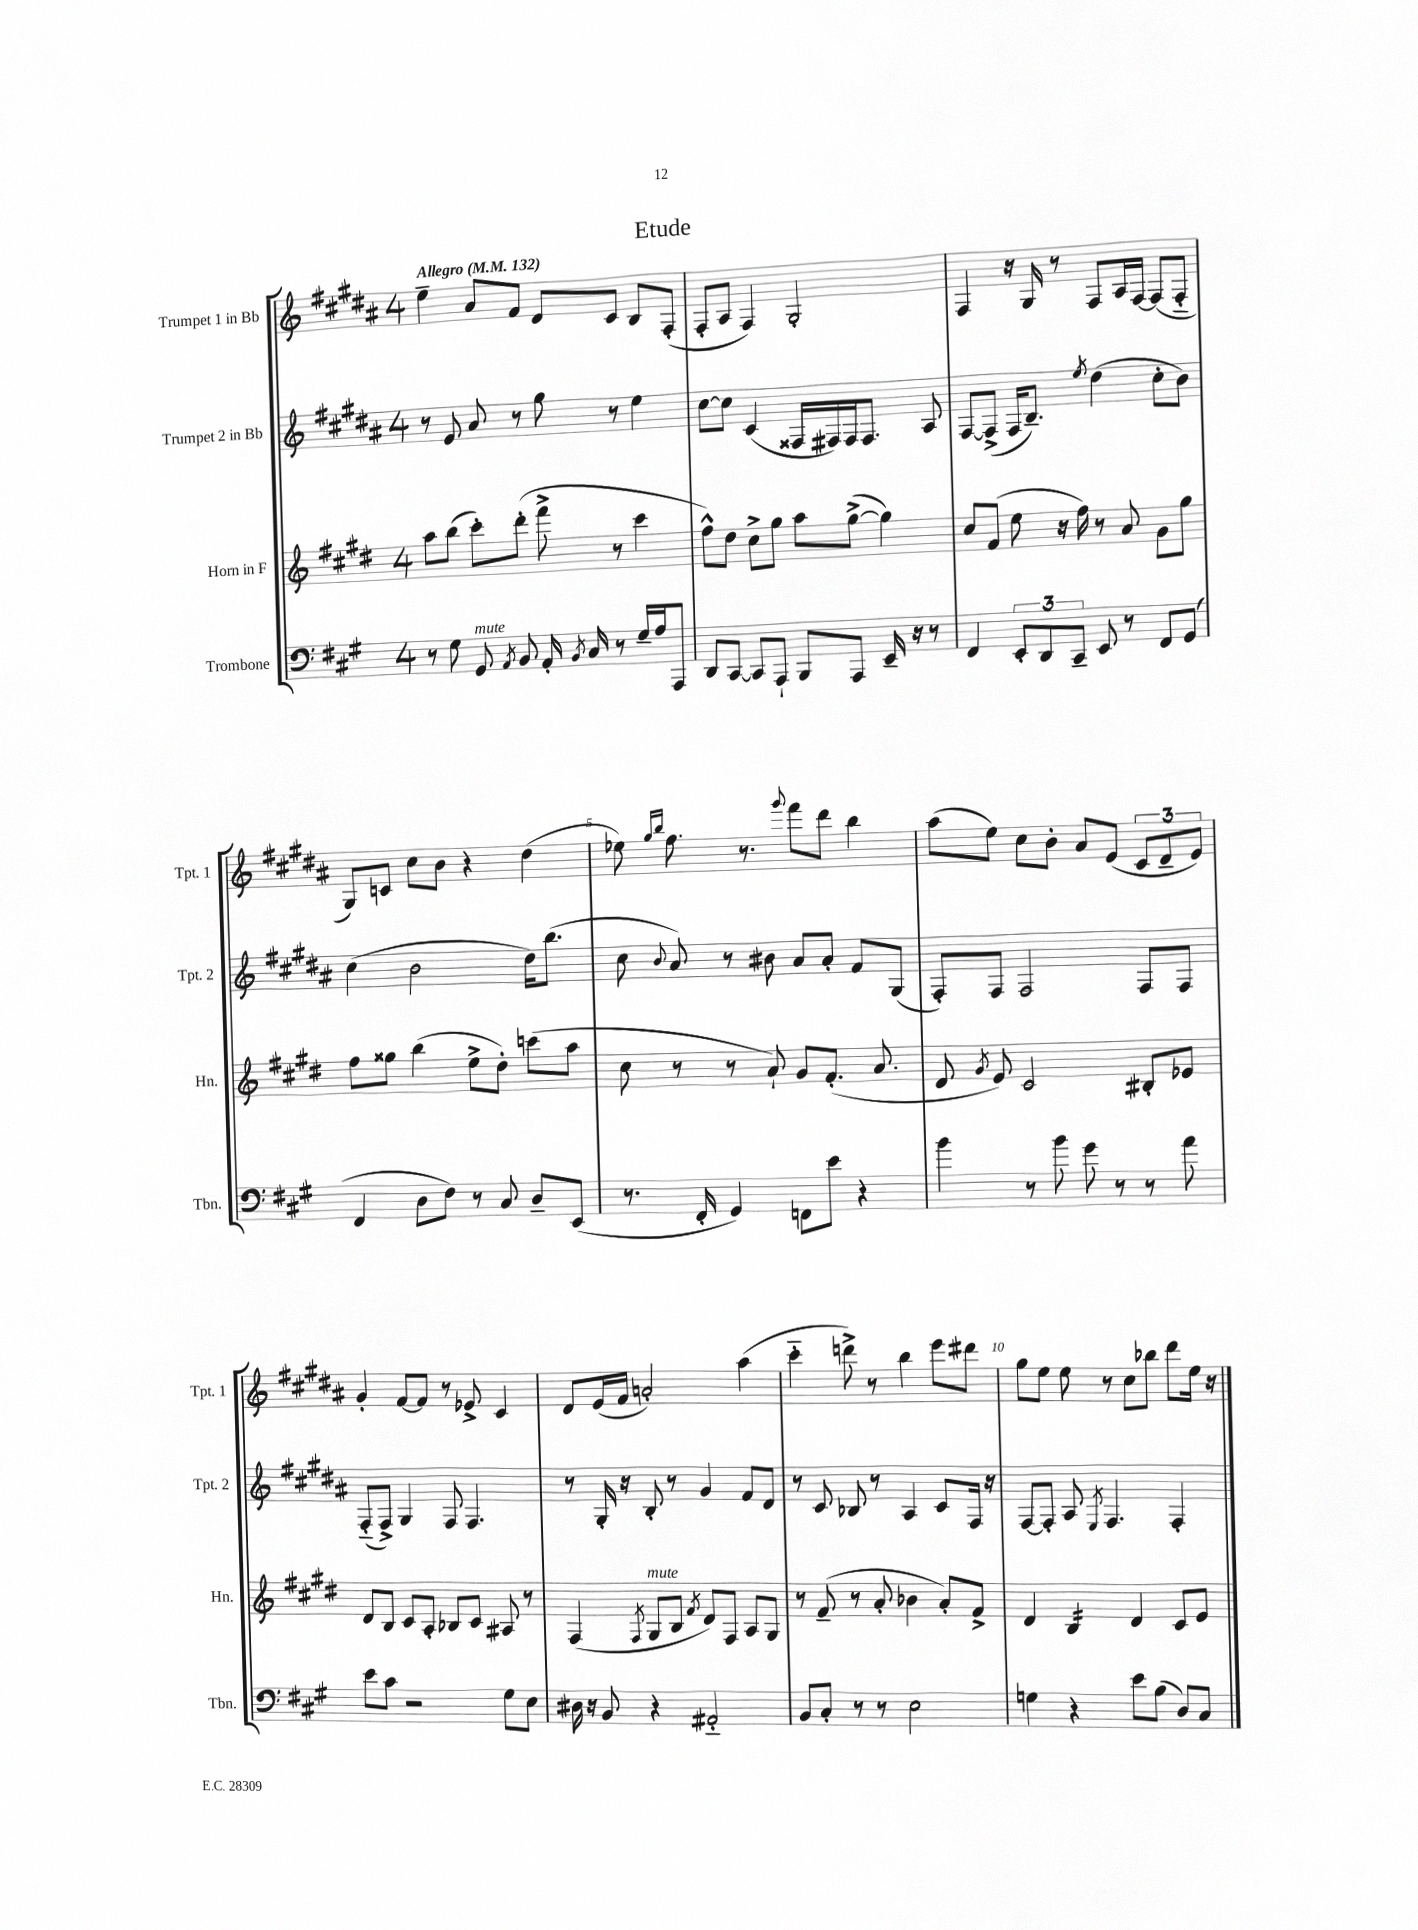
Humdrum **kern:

**kern	**kern	**kern	**kern
*part4	*part3	*part2	*part1
*staff4	*staff3	*staff2	*staff1
*I"Trombone	*I"Horn in F	*I"Trumpet 2 in Bb	*I"Trumpet 1 in Bb
*I'Tbn.	*I'Hn.	*I'Tpt. 2	*I'Tpt. 1
*clefF4	*clefG2	*clefG2	*clefG2
*k[f#c#g#]	*k[f#c#g#d#]	*k[f#c#g#d#a#]	*k[f#c#g#d#a#]
*M4/4	*M4/4	*M4/4	*M4/4
*MM132	*MM132	*MM132	*MM132
=1	=1	=1	=1
!	!	!	!LO:TX:a:B:t=Allegro
8r	8aa\L	8r	4ee~\
8G#\	(8bb\J	8e/	.
!LO:TX:a:i:t=mute	!	!	!
8GG#/	8ccc#'\L)	8a#/	8a#/L
8qAA/	.	.	.
8BB/	(8ddd#'\J	8r	8f#/J
16AA'/	8fff#^\	8gg#\	8d#/L
8qBB/	.	.	.
16C#/	.	.	.
8r	8r	8r	8c#/J
16G#~/LL	4ccc#\	4ee\	8B/L
16A/J	.	.	.
8AAA/J	.	.	(8F#'/J
=2	=2	=2	=2
8DD/L	8ff#^^\L)	[8cc#\L	8F#'/L
[8CC#/J	8dd#\J	8cc#\J]	8A#/J
8CC#/L]	8cc#^\L	(4c#/	4F#/)
8AAA`/J	8gg#\J	.	.
8BBB/L	8aa\L	16F##X/LL	2G#'/
.	.	16F#X/)	.
8AAA/J	([8gg#^\J	16F#/J	.
.	.	8.F#/J	.
16EE~/	4gg#\])	.	.
16r	.	.	.
8r	.	8A#/	.
=3	=3	=3	=3
4FF#/	8cc#/L	[8F#/L	4F#/
.	(8f#/J	(8F#^/J]	.
12EE'/L	8ee\	16F#/KL	16r
.	.	8.B~/J)	16G#/
12DD/	.	.	.
.	16r	.	8r
12CC#~/J	.	.	.
.	16ff#\)	.	.
.	.	8qee/	.
8EE/	8r	(4dd#\	8F#/L
8r	8a/	.	16A#/L
.	.	.	[16F#/JJ
8FF#/L	8g#\L	8cc#'\L	(8F#/L]
(8GG#/J	8gg#\J	8b\J)	8F#/J
!!LO:LB:g=z
=4	=4	=4	=4
4FF#/	8ff#\L	(4cc#\	8G#/L)
.	8gg##X\J	.	8cn/J
8D\L	(4bb\	2b\	8cc#\L
8F#\J)	.	.	8b\J
8r	8ee^\L	.	4r
8C#/	8dd#'\J)	.	.
8D~/L	(8cccn\L	16dd#\KL)	(4dd#\
.	.	(8.bb\J	.
(8EE/J	8aa\J	.	.
=5	=5	=5	=5
8.r	8cc#\	8cc#\	8ee-X\)
.	.	.	16qqgg#/LL
.	.	8qqb/	16qqbb/JJ
.	8r	8a#/)	8.ff#\
16FF#'/	.	.	.
4GG#/)	8r	8r	.
.	.	.	8.r
.	8a`/)	8b#X\	.
.	.	.	8qqggg#/
8FFn\L	8g#/L	8a#/L	8fff#\L
8e\J	(8.f#'/J	8a#'/J	8ddd#\J
4r	.	8f#/L	4bb\
.	8.a/	.	.
.	.	(8G#/J	.
=6	=6	=6	=6
4b\	8d#/	8F#'/L)	(8aa#\L
.	8qg#/	.	.
.	8e/)	8F#/J	8ee\J)
8r	2c#/	2F#/	8cc#\L
8b\	.	.	8b'\J
8g#\	.	.	8a#/L
8r	.	.	(8e/J
8r	8B#X'/L	8F#/L	12c#/L
.	.	.	12d#~/
8a\	8e-X/J	8F#/J	.
.	.	.	12e/J)
!!LO:LB:g=z
=7	=7	=7	=7
8e\L	8d#/L	(8F#/L	4g#'/
8c#\J	8B/J	8F#^/J)	.
2r	8c#/L	4G#/	[8f#/L
.	8A'/J	.	8f#/J]
.	8B-X/L	8F#/	8r
.	8c#/J	4.F#/	8e-X^/
8G#\L	8A#X/	.	4c#/
8E\J	8r	.	.
=8	=8	=8	=8
16D#X\	(4F#/	8r	8d#/L
16r	.	.	.
8BB/	.	16G#'/	(16e/L
.	.	16r	16f#/JJ
.	8qF#/	.	.
!	!LO:TX:a:i:t=mute	!	!
4r	8G#/L	8B'/	2an'/)
.	8B/J	8r	.
.	8qf#/	.	.
2AA#X/	8d#/L)	4g#/	.
.	8F#/J	.	.
.	8A/L	8f#/L	(4aa#\
.	8G#/J	8d#/J	.
=9	=9	=9	=9
8BB/L	8r	8r	4ccc#\
8C#'/J	(8f#~/	8c#/	.
8r	8r	8B-X/	8dddn^\)
8r	8a'/	8r	8r
2E\	4b-X\	4A#/	4bb\
.	8a'/L)	8c#/L	8eee\L
.	8f#^/J	16F#/Jk	8ddd#X\J
.	.	16r	.
=10	=10	=10	=10
4Gn\	4d#/	[8F#/L	8gg#\L
.	.	8F#'/J]	8ee\J
*	*tremolo	*	*
4r	16B/LL	8A#/	8ee\
.	16B/	.	.
.	.	8qE/	.
.	16B/	4.F#/	8r
.	16B/JJ	.	.
*	*Xtremolo	*	*
8e\L	4d#/	.	8cc#\L
(8B\J	.	.	8bb-X\J
8D/L)	8c#/L	4F#'/	8ddd#\L
8C#/J	8e/J	.	16ee\Jk
.	.	.	16r
==	==	==	==
*-	*-	*-	*-
